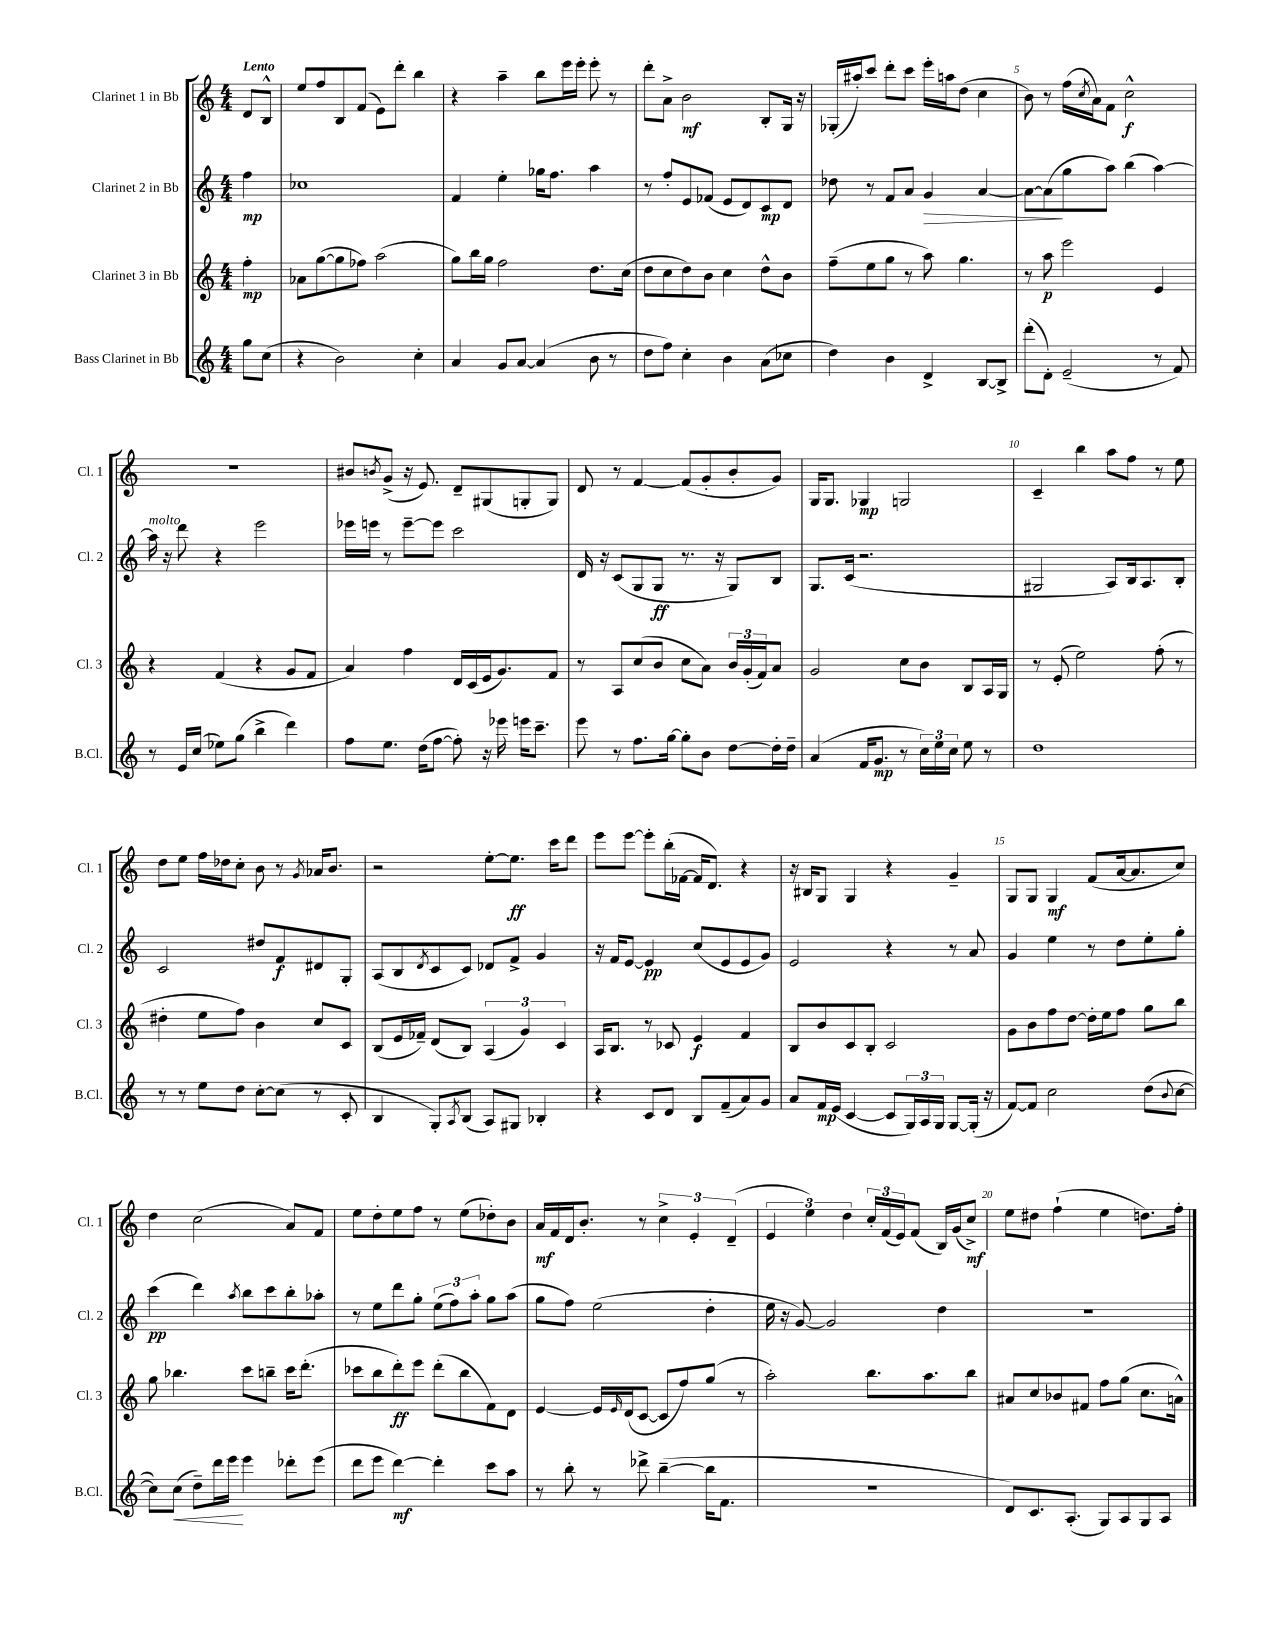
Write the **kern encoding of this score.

**kern	**kern	**kern	**kern
*staff4	*staff3	*staff2	*staff1
*clefG2	*clefG2	*clefG2	*clefG2
*k[]	*k[]	*k[]	*k[]
*M4/4	*M4/4	*M4/4	*M4/4
8gg	4ff'	4ff	8d
(8cc	.	.	8B^^
=	=	=	=
4r	8a-	1cc-	8ee
.	([8gg	.	8ff
2b)	8gg]	.	8B
.	8ff-)	.	(8f
.	(2aa	.	8e)
.	.	.	8ddd'
4cc'	.	.	4bb
=	=	=	=
4a	8gg)	4f	4r
.	16bb	.	.
.	16gg	.	.
8g	2ff	4ee'	4aa~
[8a	.	.	.
(4a]	.	16gg-	8bb
.	.	8.ff	.
.	.	.	16eee
.	.	.	16eee'
8b	8.dd	4aa	8eee'
8r	.	.	8r
.	(16cc	.	.
=	=	=	=
8dd	8dd	8r	8ddd'
8ff)	8cc	8ff'	8a^
4cc'	8dd)	8e	2b
.	8b	(8f-	.
4b	4cc	8e	.
.	.	8d)	.
(8a	8dd^^	8c	8B'
8cc-	8b	8d	16G
.	.	.	16r
=	=	=	=
4dd)	(8ff~	8dd-	(16G-'
.	.	.	16aa#')
.	8ee	8r	8ccc
4b	8gg	8f	8ddd'
.	8r	8a	8ccc
4d^	8aa)	4g	16eee'
.	.	.	16aa
.	4.gg	.	(8dd
[8B	.	[4a	4cc
8B^]	.	.	.
=	=	=	=
(8ddd'	8r	8a_	8b)
8d')	8aa	(8a]	8r
(2e~	2eee	8gg	(16ff
.	.	.	8qcc
.	.	.	16a)
.	.	8aa)	8f
.	.	(4bb	2cc^^
8r	4e	[4aa)	.
8f)	.	.	.
=	=	=	=
8r	4r	16aa]	1r
.	.	16r	.
16e	.	8ddd	.
(16cc	.	.	.
8ee-)	(4f	4r	.
(8gg	.	.	.
4bb^	4r	2eee	.
4ddd)	8g	.	.
.	8f	.	.
=	=	=	=
8ff	4a)	16eee-	8b#
.	.	16eee	.
.	.	.	8qb
8.ee	.	8r	(8g^
.	4ff	[8eee~	16r
(16dd	.	.	8.e)
[8ff	.	8eee]	.
8ff'])	16d	2ccc	8d~
.	(16c	.	.
16r	16e	.	(8G#
16eee-	8.g)	.	.
16eee	.	.	8G'
8.ccc~	.	.	.
.	8f	.	8G)
=	=	=	=
8eee	8r	16d	8d
.	.	16r	.
8r	8A	(8c	8r
8.ff	(8cc	8G	[4f
.	8b	8G	.
[16gg	.	.	.
8gg']	8cc	8.r	(8f]
8b	8a)	.	8g'
.	.	16r	.
[8dd	24b	8G)	8b'
.	(24g'	.	.
.	24f)	.	.
16dd']	8a	8B	8g)
16dd~	.	.	.
=	=	=	=
(4a	2g	8.G	16G
.	.	.	8.G
.	.	(16c	.
16f	.	2.r	4G-
8.g	.	.	.
8r	8cc	.	2G
24cc)	8b	.	.
24ee	.	.	.
24cc	.	.	.
8ee	8B	.	.
8r	16A	.	.
.	16G	.	.
=	=	=	=
1dd	8r	2G#	4c~
.	(8e'	.	.
.	2ee)	.	4bb
.	.	8A)	8aa
.	.	16B	8ff
.	.	8.A	.
.	(8ff'	.	8r
.	8r	8B'	8ee
=	=	=	=
8r	4dd#'	2c	8dd
8r	.	.	8ee
8ee	8ee	.	16ff
.	.	.	16dd-
8dd	8ff)	.	8cc'
[8cc'	4b	8dd#	8b
(8cc]	.	8f	8r
.	.	.	8qg
8r	8cc	8d#	16a-
.	.	.	8.b
8c'	8c	8G'	.
=	=	=	=
4B	(8B	(8A	2r
.	16e	8B	.
.	16f-~)	.	.
.	.	8qd	.
8G')	(8d	8c	.
8qA	.	.	.
(8B	8B)	8c)	.
8A)	(6A	8d-	[8ee'
8G#	.	8f^	8.ee]
.	6g)	.	.
4B-'	.	4g	.
.	.	.	16ccc
.	6c	.	.
.	.	.	8ddd
=	=	=	=
4r	16A	16r	8eee
.	8.B	16f	.
.	.	[8e	[8eee
8c	8r	4e]	8eee']
8d	8c-	.	(16bb'
.	.	.	[16f-
8B	4e	(8cc	16f-]
.	.	.	8.d)
(8f~	.	8e	.
8a)	4f	8e	4r
8g	.	8g)	.
=	=	=	=
8a	8B	2e	16r
.	.	.	16B#
16f	8b	.	8G
(16e	.	.	.
[4c	8c	.	4G
.	8B'	.	.
8c]	2c	4r	4r
24G)	.	.	.
24A	.	.	.
24G	.	.	.
[8G	.	8r	4g~
(16G']	.	8a	.
16r	.	.	.
=	=	=	=
[8f)	8g	4g	8G
8f]	8b	.	8G
2cc	8ff	4ee	4G
.	[8dd	.	.
.	16dd']	8r	(8f
.	16ee	.	.
.	8ff	8dd	[16a
.	.	.	8.a]
(8dd	8gg	8ee'	.
8qqb	.	.	.
[8cc	8bb	8gg'	8cc)
=	=	=	=
8cc])	8gg	(4ccc	4dd
(8cc	4.bb-	.	.
8dd~)	.	4ddd)	(2cc
16ddd	.	.	.
16eee	.	.	.
.	.	8qaa	.
4eee	8ccc	8bb	.
.	8bb~	8ccc	.
8ddd-'	16ccc	8bb'	8a)
.	(8.ddd'	.	.
(8eee	.	8aa-'	8f
=	=	=	=
8ddd	8ccc-	8r	8ee
8eee	8bb	8ee	8dd'
[4ddd)	8ddd')	8ddd	8ee
.	8eee	8gg'	8ff
4ddd']	(8ddd'	(12ee	8r
.	.	12ff)	.
.	8bb	.	(8ee
.	.	12aa'	.
8ccc	8f)	8gg	8dd-')
8aa	8d	(8aa	8b
=	=	=	=
8r	[4e	8gg	16a
.	.	.	16f
8bb'	.	8ff)	16d
.	.	.	8.b'
8r	16e]	(2ee	.
.	16qqe	.	.
.	(16d	.	.
8ddd-^	[8c	.	8r
([4bb~	8c]	.	6cc^
.	8ff)	.	.
.	.	.	6e'
16bb]	(8gg	4dd'	.
8.f	.	.	.
.	.	.	(6d~
.	8r	.	.
=	=	=	=
1r	2aa')	16ee	6e
.	.	16r	.
.	.	[8g)	.
.	.	.	6ee)
.	.	2g]	.
.	.	.	6dd
.	8.bb	.	24cc'
.	.	.	(24f
.	.	.	24e)
.	.	.	(8f
.	8.aa	.	.
.	.	4dd	16B)
.	.	.	(16g
.	8bb	.	8cc^)
=	=	=	=
8d)	8a#	1r	8ee
8.c	8cc	.	8dd#
.	8b-	.	(4ff`
(8.A'	.	.	.
.	8f#	.	.
8G)	8ff	.	4ee
8A	(8gg	.	.
8G	8.cc	.	8.dd)
8A	.	.	.
.	16a^^)	.	16ff'
==	==	==	==
*-	*-	*-	*-
